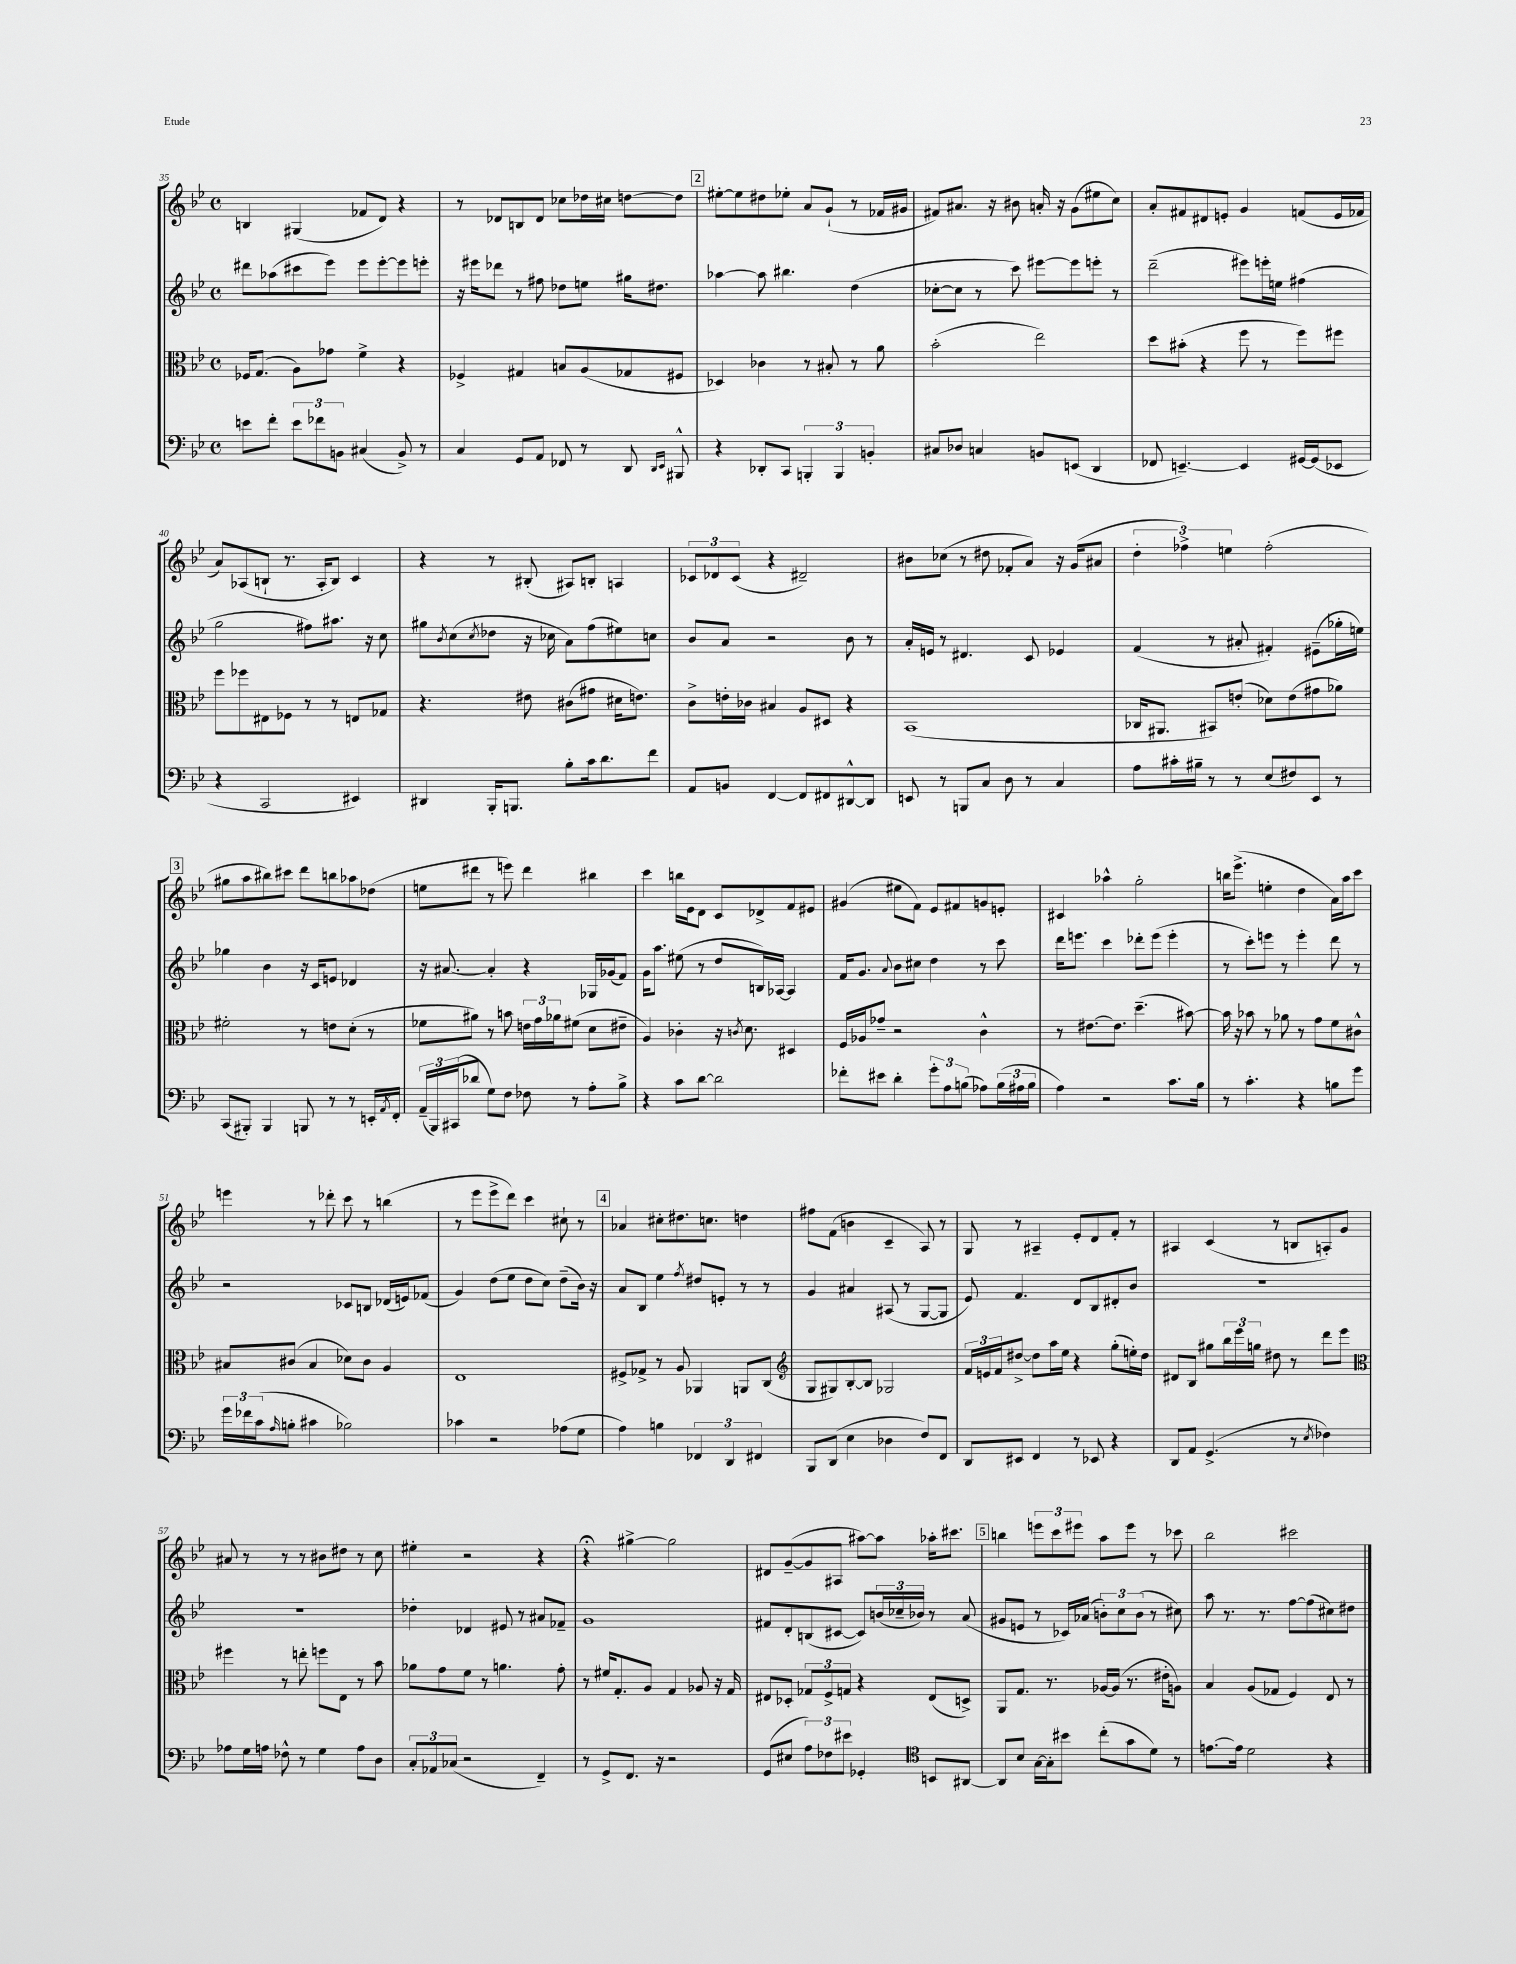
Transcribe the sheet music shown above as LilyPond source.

<<
\new StaffGroup <<
\new Staff = "s0" {
    \clef treble \key bes \major \defaultTimeSignature \time 4/4
    b4 gis4( fes'8 d'8) r4 |
    r8 des'8 b8 des'8 ces''8 des''16 cis''16 d''8~ d''8 |
    \mark \markup { \box "2" } eis''8~-. eis''8 dis''8 ees''8-. a'8 g'8-!( r8 fes'16 gis'16 |
    fis'8) ais'8. r16 bis'8 a'16-. r16 g'8( eis''8 c''8) |
    a'8-. fis'8 dis'8 e'8-. g'4 f'8( e'16 fes'16 |
    a'8) aes8( b8-! r8. aes16-. b8) c'4 |
    r4 r8 bis8-.( ais8) b8-. a4 |
    \tuplet 3/2 { ces'8 des'8 ces'8( } r4 dis'2--) |
    bis'8 ces''8( r8 dis''8 fes'8-. a'8) r16 g'16( ais'8 |
    \tuplet 3/2 { d''4-. fes''4->) e''4 } fes''2-.( |
    \mark \markup { \box "3" } gis''8 a''8 bis''8) cis'''8 d'''8 b''8 aes''8 des''8( |
    e''8 dis'''8 r8 e'''8) dis'''4 bis''4 |
    c'''4 b''16 ees'16 d'8 c'8 des'8-> f'8 eis'8 |
    gis'4( eis''8 f'8) ees'8 fis'8 g'8 e'8-. |
    cis'4 aes''4-^ g''2-. |
    b''16 ees'''8.->( e''4-. d''4 a'16) a''16 c'''8 |
    e'''4 r8 des'''8-. c'''8 r8 b''4( |
    r8 ees'''8 ees'''8-> d'''8) c'''4 cis''8-! r8 |
    \mark \markup { \box "4" } aes'4 cis''8-. dis''8. c''8. d''4 |
    fis''8 f'8( b'4 c'4-- a8) r8 |
    g8 r8 ais4-- ees'8-. d'8 f'8-. r8 |
    ais4 c'4( r8 b8 a8-.) g'8 |
    ais'8 r8 r8 r8 bis'8 dis''8 r8 c''8 |
    eis''4-. r2 r4 |
    r4\fermata gis''4~-> gis''2 |
    dis'8 g'8~--( g'8 ais8 ais''8~) ais''8 aes''16-. cis'''8. |
    \mark \markup { \box "5" } b''4 \tuplet 3/2 { e'''8 c'''8 eis'''8 } a''8 eis'''8 r8 ces'''8 |
    bes''2 cis'''2 \bar "|." |
}
\new Staff = "s1" {
    \clef treble \key bes \major \defaultTimeSignature \time 4/4
    dis'''8 aes''8( cis'''8 ees'''8) ees'''8 ees'''8~-. ees'''8 e'''8-. |
    r16 eis'''16 des'''8 r8 fis''8 des''8 e''8 gis''16 dis''8. |
    \mark \markup { \box "2" } aes''4~ aes''8 bis''4. d''4( |
    ces''8~-. ces''8 r8 c'''8) eis'''8~ eis'''8 e'''8-. r8 |
    d'''2--( eis'''8) e'''16-. e''16 fis''4( |
    g''2 fis''8) ais''8. r16 c''8 |
    gis''8 \acciaccatura { bes'8 } c''8( \acciaccatura { c''8 } des''8 r16 ces''16 a'8) f''8( eis''8) c''8 |
    bes'8 a'8 r2 bes'8 r8 |
    a'16-. e'16 r8 dis'4. c'8 ees'4 |
    f'4( r8 ais'8-. fis'4-.) eis'8--( ges''16-. e''16) |
    \mark \markup { \box "3" } ges''4 bes'4 r16 c'16 e'8 des'4 |
    r16 ais'8.~ ais'4-. r4 ges16 ges'16( f'8) |
    g'16 a''8. eis''8( r8 d''8 b16) aes16~ aes4 |
    f'16 g'8. \appoggiatura { a'8 } bes'8 cis''8 d''4 r8 c'''8 |
    d'''16 e'''8. c'''4 des'''8-. e'''8( e'''4-. |
    r8 c'''8-.) e'''8 r8 e'''4-. d'''8 r8 |
    r2 ces'8 b8 des'16( e'16) fes'8( |
    g'4) d''8( ees''8 d''8 c''8) d''8--( bes'16) r16 |
    \mark \markup { \box "4" } a'8 bes8 ees''4 \acciaccatura { f''8 } dis''8 e'8-. r8 r8 |
    g'4 ais'4 ais8( r8 g8~ g8 |
    ees'8) f'4. d'8 bes8 dis'8-. bes'8 |
    R1 |
    R1 |
    des''4-. des'4 eis'8 r8 ais'8 fes'8-- |
    g'1 |
    fis'8 d'8-. b8( cis'8~ cis'8) \tuplet 3/2 { b'16( ces''16-- bes'16) } r8 a'8( |
    \mark \markup { \box "5" } gis'8 e'8 r8 ces'16) aes'16( \tuplet 3/2 { b'8-.) c''8 b'8( } r8 cis''8) |
    a''8 r8. r8. f''8~ f''8( cis''8) dis''8 \bar "|." |
}
\new Staff = "s2" {
    \clef alto \key bes \major \defaultTimeSignature \time 4/4
    fes16 g8.( a8) ges'8 f'4-> r4 |
    fes4-> gis4 b8 a8( ges8 fis8 |
    \mark \markup { \box "2" } des4) ces'4 r8 bis8-. r8 a'8 |
    bes'2-.( ees''2) |
    d''8 bis'8-.( r4 f''8 r8 f''8) fis''8 |
    f''8 fes''8 eis8 fes8 r8 r8 e8 ges8 |
    r4. eis'8 cis'8( gis'8 dis'16 e'8.) |
    c'8-> e'16-. ces'16 bis4 a8 dis8 r4 |
    bes,1( |
    ces16 ais,8. bis,8) e'8-.( des'8) e'8( gis'8 aes'8) |
    \mark \markup { \box "3" } fis'2-. r8 e'8 d'8-.( r8 |
    fes'8 ais'8) r8 b'8 \tuplet 3/2 { e'16 g'16 aes'16 } fis'8( d'8 eis'8-- |
    a4) ces'4-. r16 \acciaccatura { c'8 } d'8. dis4 |
    f16 aes16 ges'8-- r2 c'4-^ |
    r8 eis'8.~ eis'8. d''4.--( bis'8~) |
    bis'16 r16 bes'8 r8 aes'8 r8 g'8 f'8 cis'8-^ |
    bis8 cis'8( bis4 des'8) cis'8 a4 |
    ees1 |
    \mark \markup { \box "4" } fis8-> ges8-> r8 a8 aes,4 a,8 c8( |
    \clef treble g8 gis8) bes8~-. bes8 ges2 |
    \tuplet 3/2 { f'16 e'16 f'16 } dis''8~-> dis''8 a''16 ees''16 r4 g''8-.( e''16-.) dis''16 |
    dis'8 bes8 gis''8 \tuplet 3/2 { bes''16 ees'''16 g''16 } dis''8 r8 d'''8 ees'''8 |
    \clef alto fis''4 r8 e''8-. f''8 ees8 r8 bes'8 |
    aes'8 g'8 f'8 r8 a'4. g'8-. |
    r8 fis'16 g8.-. a8 g4 aes8 r16 g16 |
    eis8 des8-. \tuplet 3/2 { ges8 f8-> g8 } r4 eis8( d8->) |
    \mark \markup { \box "5" } a,8 g8. r8. aes16~ aes16( r8. eis'16-. a8) |
    bes4 a8( ges8 f4) ees8 r8 \bar "|." |
}
\new Staff = "s3" {
    \clef bass \key bes \major \defaultTimeSignature \time 4/4
    e'8 f'8-. \tuplet 3/2 { e'8 fes'8 b,8 } cis4( b,8->) r8 |
    c4 g,8 a,8 fes,8 r8 d,8 \grace { d,16 ees,16 } bis,,8-^ |
    \mark \markup { \box "2" } r4 des,8-. c,8 \tuplet 3/2 { b,,4-. b,,4 b,4-. } |
    cis8 des8 c4 b,8 e,8( d,4 |
    fes,8 e,4.~--) e,4 gis,16~ gis,16( ees,8 |
    r4 c,2 eis,4) |
    dis,4 bes,,16-. b,,8. bes8-. c'16 d'8. f'8 |
    a,8 b,8 f,4~ f,8 fis,8 dis,8~-^ dis,8 |
    e,8 r8 b,,8 c8 d8 r8 c4 |
    a8 cis'16-. bis16-- r8 r8 ees8( fis8) ees,8 r8 |
    \mark \markup { \box "3" } c,8( bis,,8-.) bis,,4 b,,8 r8 r8 e,16-. \acciaccatura { a,8 } f,16-. |
    \tuplet 3/2 { a,16--( bes,,16) cis,16( } des'8 g8) f8 fes8 r8 a8-. bes8-> |
    r4 c'8 d'8~ d'2 |
    fes'8-. eis'8 d'4-. \tuplet 3/2 { g'8-. a8 b8( } aes8) \tuplet 3/2 { b16( ais16 b16 } |
    a4) r2 c'8. bes16 |
    r8 c'4.-. r4 b8 g'8 |
    \tuplet 3/2 { g'16 fes'16 c'16( } \grace { a16 } b8-. cis'4 bes2) |
    ces'4 r2 aes8( g8 |
    \mark \markup { \box "4" } a4) b4 \tuplet 3/2 { fes,4 d,4 fis,4 } |
    bes,,8 d,8( ees4 des4 f8) f,8 |
    d,8 eis,8 f,4 r8 ees,8 r4 |
    d,8 a,8 g,4.->( r8 \acciaccatura { ees8 } fes4) |
    aes8 g16 a16 fes8-^ r8 g4 a8 d8 |
    \tuplet 3/2 { c8-. aes,8 ces8( } r2 f,4--) |
    r8 g,8-> f,8. r16 r2 |
    g,8( eis8 \tuplet 3/2 { a8) fes8 eis'8 } ges,4-. \clef tenor b,8 ais,8~ |
    \mark \markup { \box "5" } ais,8 bes8 g16~ g16-. bis'8 c''8-.( g'8 d'8) r8 |
    e'8.~ e'16 d'2 r4 \bar "|." |
}
>>
>>
\layout { \context { \Score currentBarNumber = #35 } }
